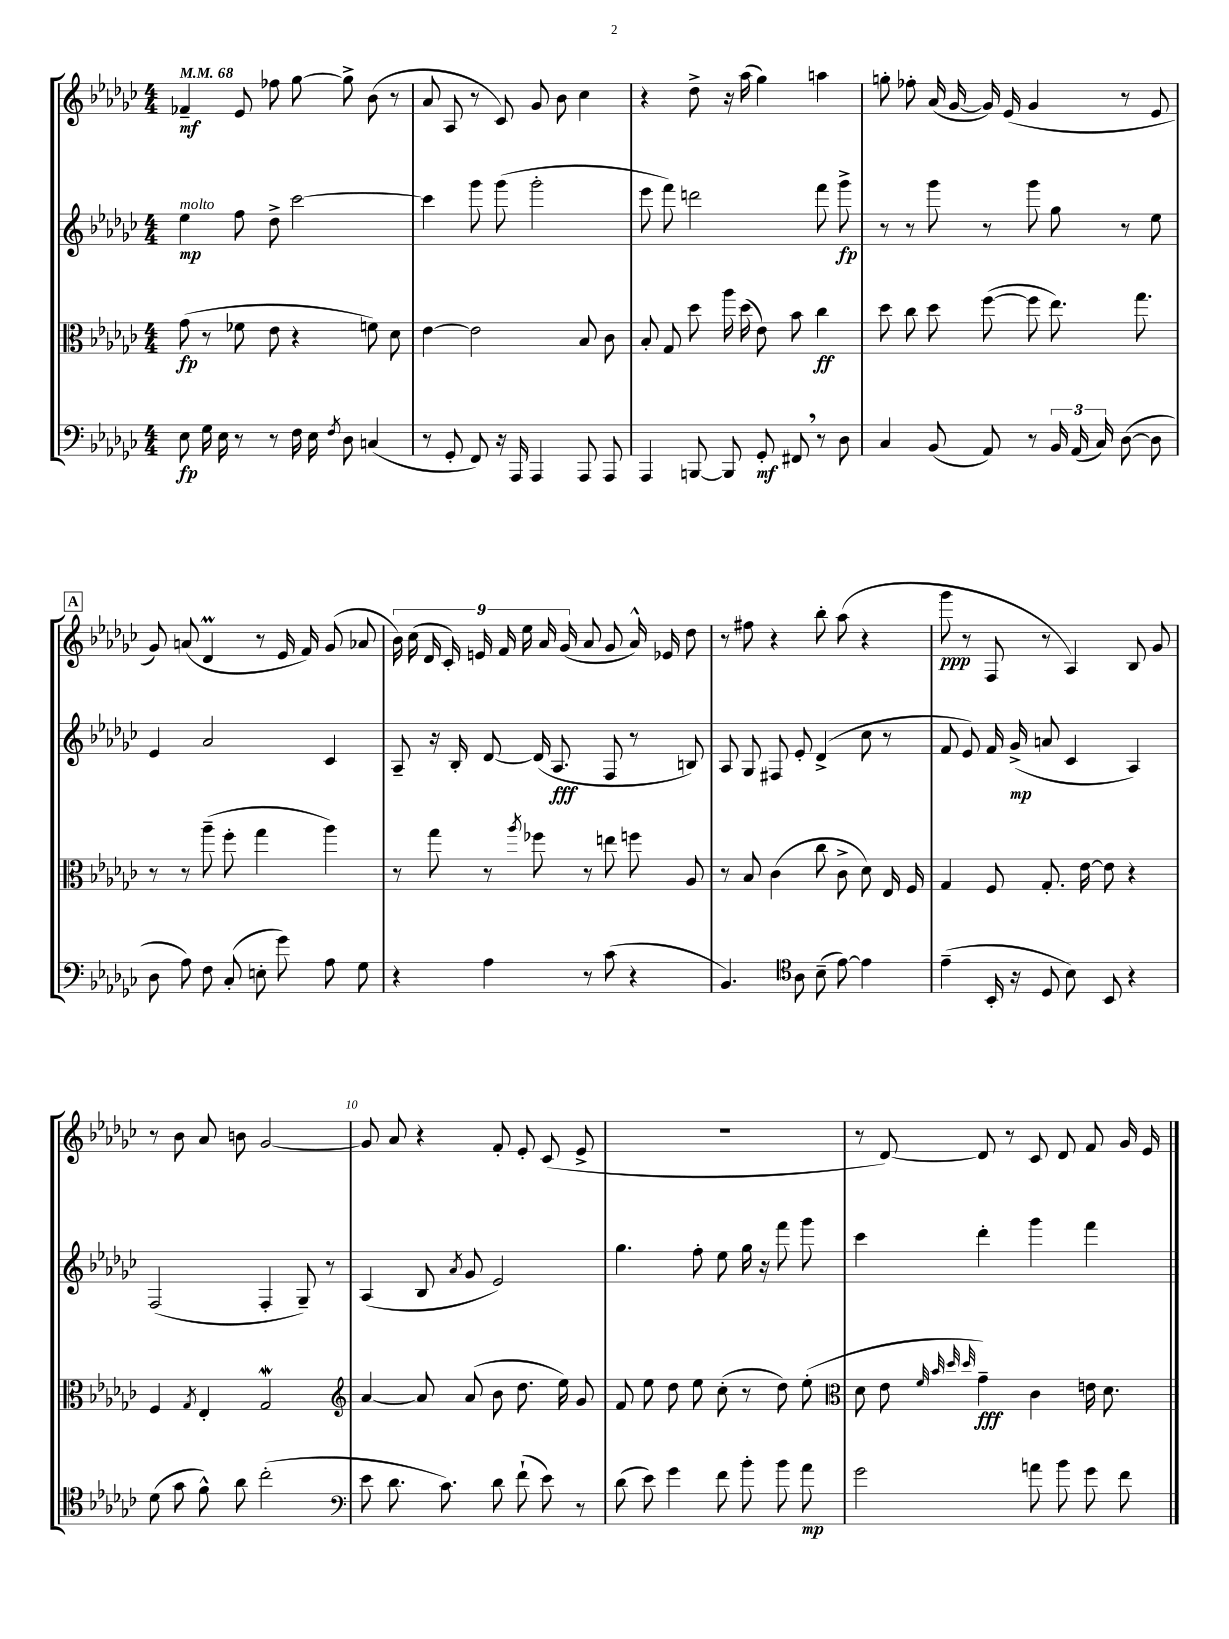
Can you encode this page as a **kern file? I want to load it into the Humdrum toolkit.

**kern	**kern	**kern	**kern
*staff4	*staff3	*staff2	*staff1
*clefF4	*clefC3	*clefG2	*clefG2
*k[b-e-a-d-g-c-]	*k[b-e-a-d-g-c-]	*k[b-e-a-d-g-c-]	*k[b-e-a-d-g-c-]
*M4/4	*M4/4	*M4/4	*M4/4
*MM68	*MM68	*MM68	*MM68
8E-	(8g-	4ee-	4f-~
16G-	8r	.	.
16E-	.	.	.
8r	8f-	8ff	8e-
8r	8e-	8dd-^	8ff-
16F	4r	[2ccc-	[8gg-
16E-	.	.	.
8qF	.	.	.
8D-	.	.	8gg-^]
(4C	8f)	.	(8b-
.	8d-	.	8r
=	=	=	=
8r	[4e-	4ccc-]	8a-
8GG-'	.	.	8A-
8FF)	2e-]	8ggg-	8r
16r	.	(8ggg-	8c-)
16AAA-	.	.	.
4AAA-	.	2ggg-'	8g-
.	.	.	8b-
8AAA-	8B-	.	4cc-
8AAA-	8c-	.	.
=	=	=	=
4AAA-	8B-'	8eee-	4r
.	8G-	8fff)	.
[8BBB	8dd-	2ddd	8dd-^
8BBB]	16aa-	.	16r
.	(16dd-	.	(16aa-
8GG-'	8e-)	.	4gg-)
8FF#	8b-	.	.
8r	4cc-	8fff	4aa
8D-	.	8ggg-^	.
=	=	=	=
4C-	8dd-	8r	8gg'
.	8cc-	8r	8ff-'
(8BB-	8dd-	8ggg-	(16a-
.	.	.	[16g-
8AA-)	([8ff	8r	16g-])
.	.	.	(16e-
8r	8ff]	8ggg-	4g-
24BB-	8.ee-)	8gg-	.
(24AA-	.	.	.
24C-)	.	.	.
([8D-	.	8r	8r
.	8.gg-	.	.
8D-]	.	8ee-	8e-
=	=	=	=
8D-	8r	4e-	8g-)
8A-)	8r	.	(8a
8F	(8aa-~	2a-	4d-
(8C-'	8ff'	.	.
8E'	4gg-	.	8r
8g-)	.	.	16e-
.	.	.	16f)
8A-	4aa-)	4c-	(8g-
8G-	.	.	8a-
=	=	=	=
4r	8r	8A-~	18b-)
.	.	.	(18cc-
.	.	.	18d-
.	8gg-	16r	.
.	.	.	18c-')
.	.	16B-'	.
.	.	.	18e
4A-	8r	[8d-	.
.	.	.	18f
.	.	.	18ee-
.	8qaa-	.	.
.	8ff-	(16d-]	.
.	.	.	18a-
.	.	8.A-	.
.	.	.	(18g-
8r	8r	.	8a-
(8c-	8ee	8F	8g-
4r	8ff	8r	16a-^^)
.	.	.	16e-
.	8A-	8B)	8dd-
=	=	=	=
4.BB-)	8r	8A-	8r
.	8B-	8G-	8ff#
.	(4c-	8F#	4r
*clefC4	*	*	*
8A-	.	8e-'	.
(8B-~	8cc-	(4d-^	8bb-'
[8e-)	8c-^	.	(8aa-
4e-]	8d-)	8cc-	4r
.	16E-	8r	.
.	16F	.	.
=	=	=	=
(4e-~	4G-	8f	8ggg-
.	.	8e-)	8r
16BB-'	8F	16f	8F
16r	.	(16g-^	.
8D-	8.G-'	8a	8r
8B-)	.	4c-	4A-)
.	[16e-	.	.
8BB-	8e-]	.	.
4r	4r	4A-)	8B-
.	.	.	8g-
=	=	=	=
(8d-	4F	(2F	8r
8g-	.	.	8b-
.	8qG-	.	.
8f^^)	4E-'	.	8a-
8a-	.	.	8b
(2cc-'	2G-	4F'	[2g-
.	.	8G-~)	.
.	.	8r	.
=	=	=	=
*clefF4	*clefG2	*	*
8e-	[4a-	(4A-	8g-]
8.d-	.	.	8a-
.	8a-]	8B-	4r
8.c-)	.	.	.
.	.	8qa-	.
.	(8a-	8g-	.
8d-	8b-	2e-)	8f'
(8f`	8.dd-	.	8e-'
8e-)	.	.	(8c-
.	16ee-)	.	.
8r	8g-	.	8e-^
=	=	=	=
(8d-	8f	4.gg-	1r
8e-)	8ee-	.	.
4g-	8dd-	.	.
.	8ee-	8ff'	.
8f	(8cc-'	8ee-	.
8b-'	8r	16gg-	.
.	.	16r	.
8b-	8dd-)	8fff	.
8a-	(8ee-'	8ggg-	.
=	=	=	=
*	*clefC3	*	*
2g-	8d-	4ccc-	8r
.	8e-	.	[8d-)
.	32qqf	.	.
.	32qqb-	.	.
.	32qqdd-	.	.
.	32qqdd-	.	.
.	4g-~)	4ddd-'	8d-]
.	.	.	8r
8a	4c-	4ggg-	8c-
8b-	.	.	8d-
8g-	16e	4fff	8f
.	8.d-	.	.
8f	.	.	16g-
.	.	.	16e-
==	==	==	==
*-	*-	*-	*-
